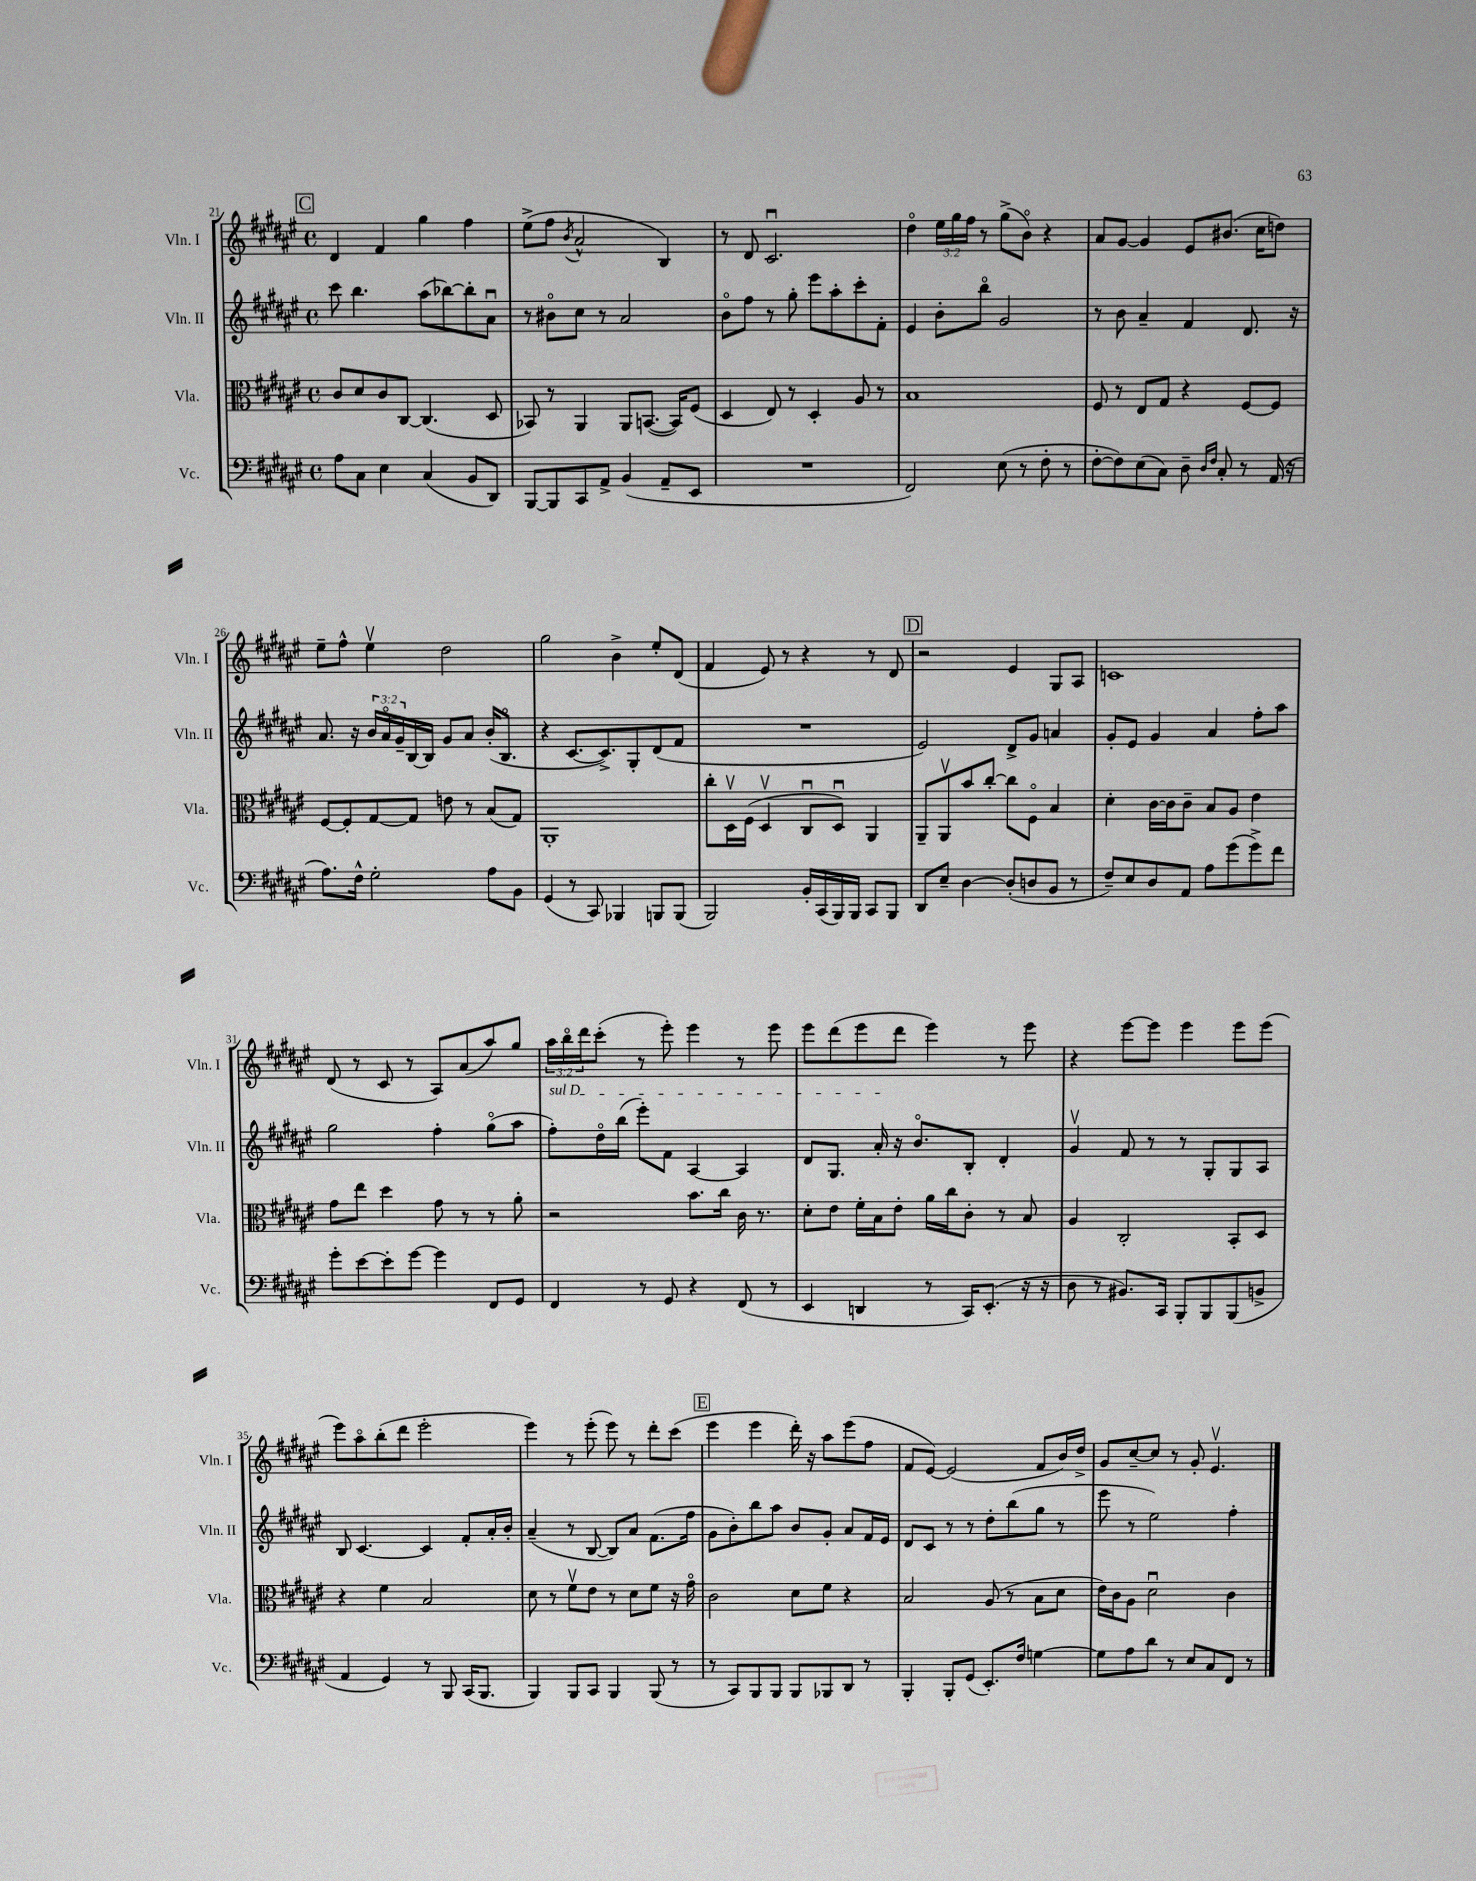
<<
\new StaffGroup <<
\new Staff = "s0" \with { instrumentName = "Vln. I" shortInstrumentName = "Vln. I" } {
    \clef treble \key fis \major \defaultTimeSignature \time 4/4 \override Staff.TupletNumber.text = #tuplet-number::calc-fraction-text
    \mark \markup { \box "C" } dis'4 fis'4 gis''4 fis''4 |
    eis''8->( fis''8 \acciaccatura { b'8 } ais'2-^ b4) |
    r8 dis'8 cis'2.\downbow |
    dis''4\flageolet \tuplet 3/2 { eis''16 gis''16 fis''16 } r8 gis''8->( b'8\flageolet) r4 |
    ais'8 gis'8~ gis'4 eis'8 bis'8.( cis''16 d''8) |
    eis''8-- fis''8-^ eis''4\upbow dis''2 |
    gis''2 b'4-> eis''8-. dis'8( |
    fis'4 eis'8) r8 r4 r8 dis'8 |
    \mark \markup { \box "D" } r2 eis'4 gis8 ais8 |
    c'1 |
    dis'8( r8 cis'8 r8 ais8) ais'8( ais''8) gis''8 |
    \tuplet 3/2 { ais''16 b''16\flageolet dis'''16 } cis'''8-.( r8 eis'''8-.) eis'''4 r8 eis'''8 |
    eis'''8 dis'''8( eis'''8 dis'''8 eis'''4) r8 eis'''8 |
    r4 eis'''8~ eis'''8 eis'''4 eis'''8 eis'''8( |
    eis'''8) ais''8\flageolet b''8-.( dis'''8 eis'''2-. |
    eis'''4) r8 eis'''8-.( eis'''8) r8 dis'''8-. cis'''8( |
    \mark \markup { \box "E" } eis'''4 eis'''4 dis'''16-.) r16 ais''8 eis'''8( fis''8 |
    fis'8 eis'8~) eis'2( fis'8 b'16) dis''16-> |
    gis'8 cis''8~-- cis''8 r8 gis'8-. eis'4.\upbow \bar "|." |
}
\new Staff = "s1" \with { instrumentName = "Vln. II" shortInstrumentName = "Vln. II" } {
    \clef treble \key fis \major \defaultTimeSignature \time 4/4 \override Staff.TupletNumber.text = #tuplet-number::calc-fraction-text
    \mark \markup { \box "C" } cis'''8 b''4. ais''8( bes''8~) bes''8-. ais'8\downbow |
    r8 bis'8\flageolet cis''8 r8 ais'2 |
    b'8\flageolet fis''8 r8 gis''8-. eis'''8 ais''8-. cis'''8-. fis'8-. |
    eis'4 b'8-. b''8\flageolet gis'2 |
    r8 b'8 ais'4-- fis'4 dis'8. r16 |
    ais'8. r16 \tuplet 3/2 { b'16 ais'16\flageolet gis'16-- } b16~ b16 gis'8 ais'8 b'16-.( b8.\flageolet |
    r4 cis'8.~ cis'8.->) gis8-. dis'8( fis'8 |
    R1 |
    \mark \markup { \box "D" } eis'2) dis'8-> gis'8 a'4 |
    gis'8-. eis'8 gis'4 ais'4 fis''8-. ais''8 |
    gis''2 fis''4-. gis''8\flageolet( ais''8 |
    \once \override TextSpanner.bound-details.left.text = \markup { \italic "sul D" } fis''8-.\startTextSpan) dis''16\flageolet b''16( eis'''8-.) fis'8 ais4~ ais4 |
    dis'8 gis8. ais'16-.\stopTextSpan r16 b'8.\flageolet b8-. dis'4-. |
    gis'4\upbow fis'8 r8 r8 gis8-. gis8 ais8 |
    b8 cis'4.~ cis'4 fis'8-. ais'16-. b'16-. |
    ais'4--( r8 b8~ b8) ais'8 fis'8.( fis''16 |
    \mark \markup { \box "E" } gis'8 b'8-.) b''8 ais''8 b'8 gis'8-. ais'8 fis'16 eis'16 |
    dis'8 cis'8 r8 r8 dis''8-. b''8( gis''8 r8 |
    eis'''8 r8 eis''2) fis''4-. \bar "|." |
}
\new Staff = "s2" \with { instrumentName = "Vla." shortInstrumentName = "Vla." } {
    \clef alto \key fis \major \defaultTimeSignature \time 4/4
    \mark \markup { \box "C" } cis'8 dis'8 cis'8 cis8~ cis4.( dis8 |
    bes,8) r8 ais,4 ais,8 b,8.~( b,16) fis8( |
    dis4 eis8) r8 dis4-. ais8 r8 |
    b1 |
    fis8 r8 eis8 gis8 r4 fis8~ fis8 |
    fis8~ fis8-. gis8~ gis8 e'8 r8 b8( gis8) |
    ais,1-. |
    cis''8-. dis16\upbow fis16( dis4\upbow cis8\downbow dis8\downbow) ais,4 |
    \mark \markup { \box "D" } ais,8-- ais,8\upbow b'8 cis''8~-. cis''8 fis8\flageolet b4 |
    dis'4-. cis'16~ cis'16 cis'8-- b8 ais8 eis'4 |
    gis'8 eis''8 dis''4 gis'8 r8 r8 ais'8-. |
    r2 b'8. cis''16 cis'16 r8. |
    dis'8-. eis'8 fis'16-. b16 eis'8-. ais'16 cis''16 cis'8-. r8 b8 |
    ais4 cis2-. b,8-. dis8 |
    r4 fis'4 b2 |
    dis'8 r8 fis'8\upbow eis'8 r8 dis'8 fis'8 r16 gis'16\flageolet |
    \mark \markup { \box "E" } cis'2 dis'8 fis'8 r4 |
    b2 ais8( r8 b8 dis'8 |
    eis'16) cis'16 ais8 dis'2\downbow cis'4 \bar "|." |
}
\new Staff = "s3" \with { instrumentName = "Vc." shortInstrumentName = "Vc." } {
    \clef bass \key fis \major \defaultTimeSignature \time 4/4
    \mark \markup { \box "C" } ais8 cis8 eis4 cis4( b,8 dis,8) |
    b,,8~ b,,8 cis,8 ais,8-> b,4( ais,8-- eis,8 |
    R1 |
    fis,2) eis8( r8 fis8-. r8 |
    fis8~-. fis8) eis8( cis8) dis8-- \grace { dis16 fis16 } cis8-. r8 ais,16( r16 |
    ais8.) fis16-^ gis2-. ais8 b,8 |
    gis,4( r8 cis,8) bes,,4 b,,8 b,,8( |
    b,,2) b,16-. cis,16( b,,16) b,,16 cis,8 b,,8 |
    \mark \markup { \box "D" } dis,8 eis8-- dis4~ dis8-.( d8 b,8 r8 |
    fis8--) eis8 dis8 ais,8 ais8 gis'8( gis'8->) fis'8 |
    gis'8-. eis'8~ eis'8-. gis'8~ gis'4 fis,8 gis,8 |
    fis,4 r8 gis,8 r4 fis,8( r8 |
    eis,4 d,4 r8 cis,16) eis,8.-.( r16 r16 |
    dis8 r8 bis,8.) cis,16 b,,8-. b,,8 b,,8( b,8-> |
    ais,4 gis,4) r8 b,,8 cis,16( b,,8. |
    b,,4) b,,8 cis,8 b,,4 b,,8( r8 |
    \mark \markup { \box "E" } r8 cis,8) b,,8 b,,8 b,,8 bes,,8 dis,8 r8 |
    b,,4-. b,,8-. gis,8( eis,8.-.) fis16 g4~ |
    g8 ais8 dis'8 r8 eis8 cis8 fis,8 r8 \bar "|." |
}
>>
>>
\layout { \context { \Score currentBarNumber = #21 } }
